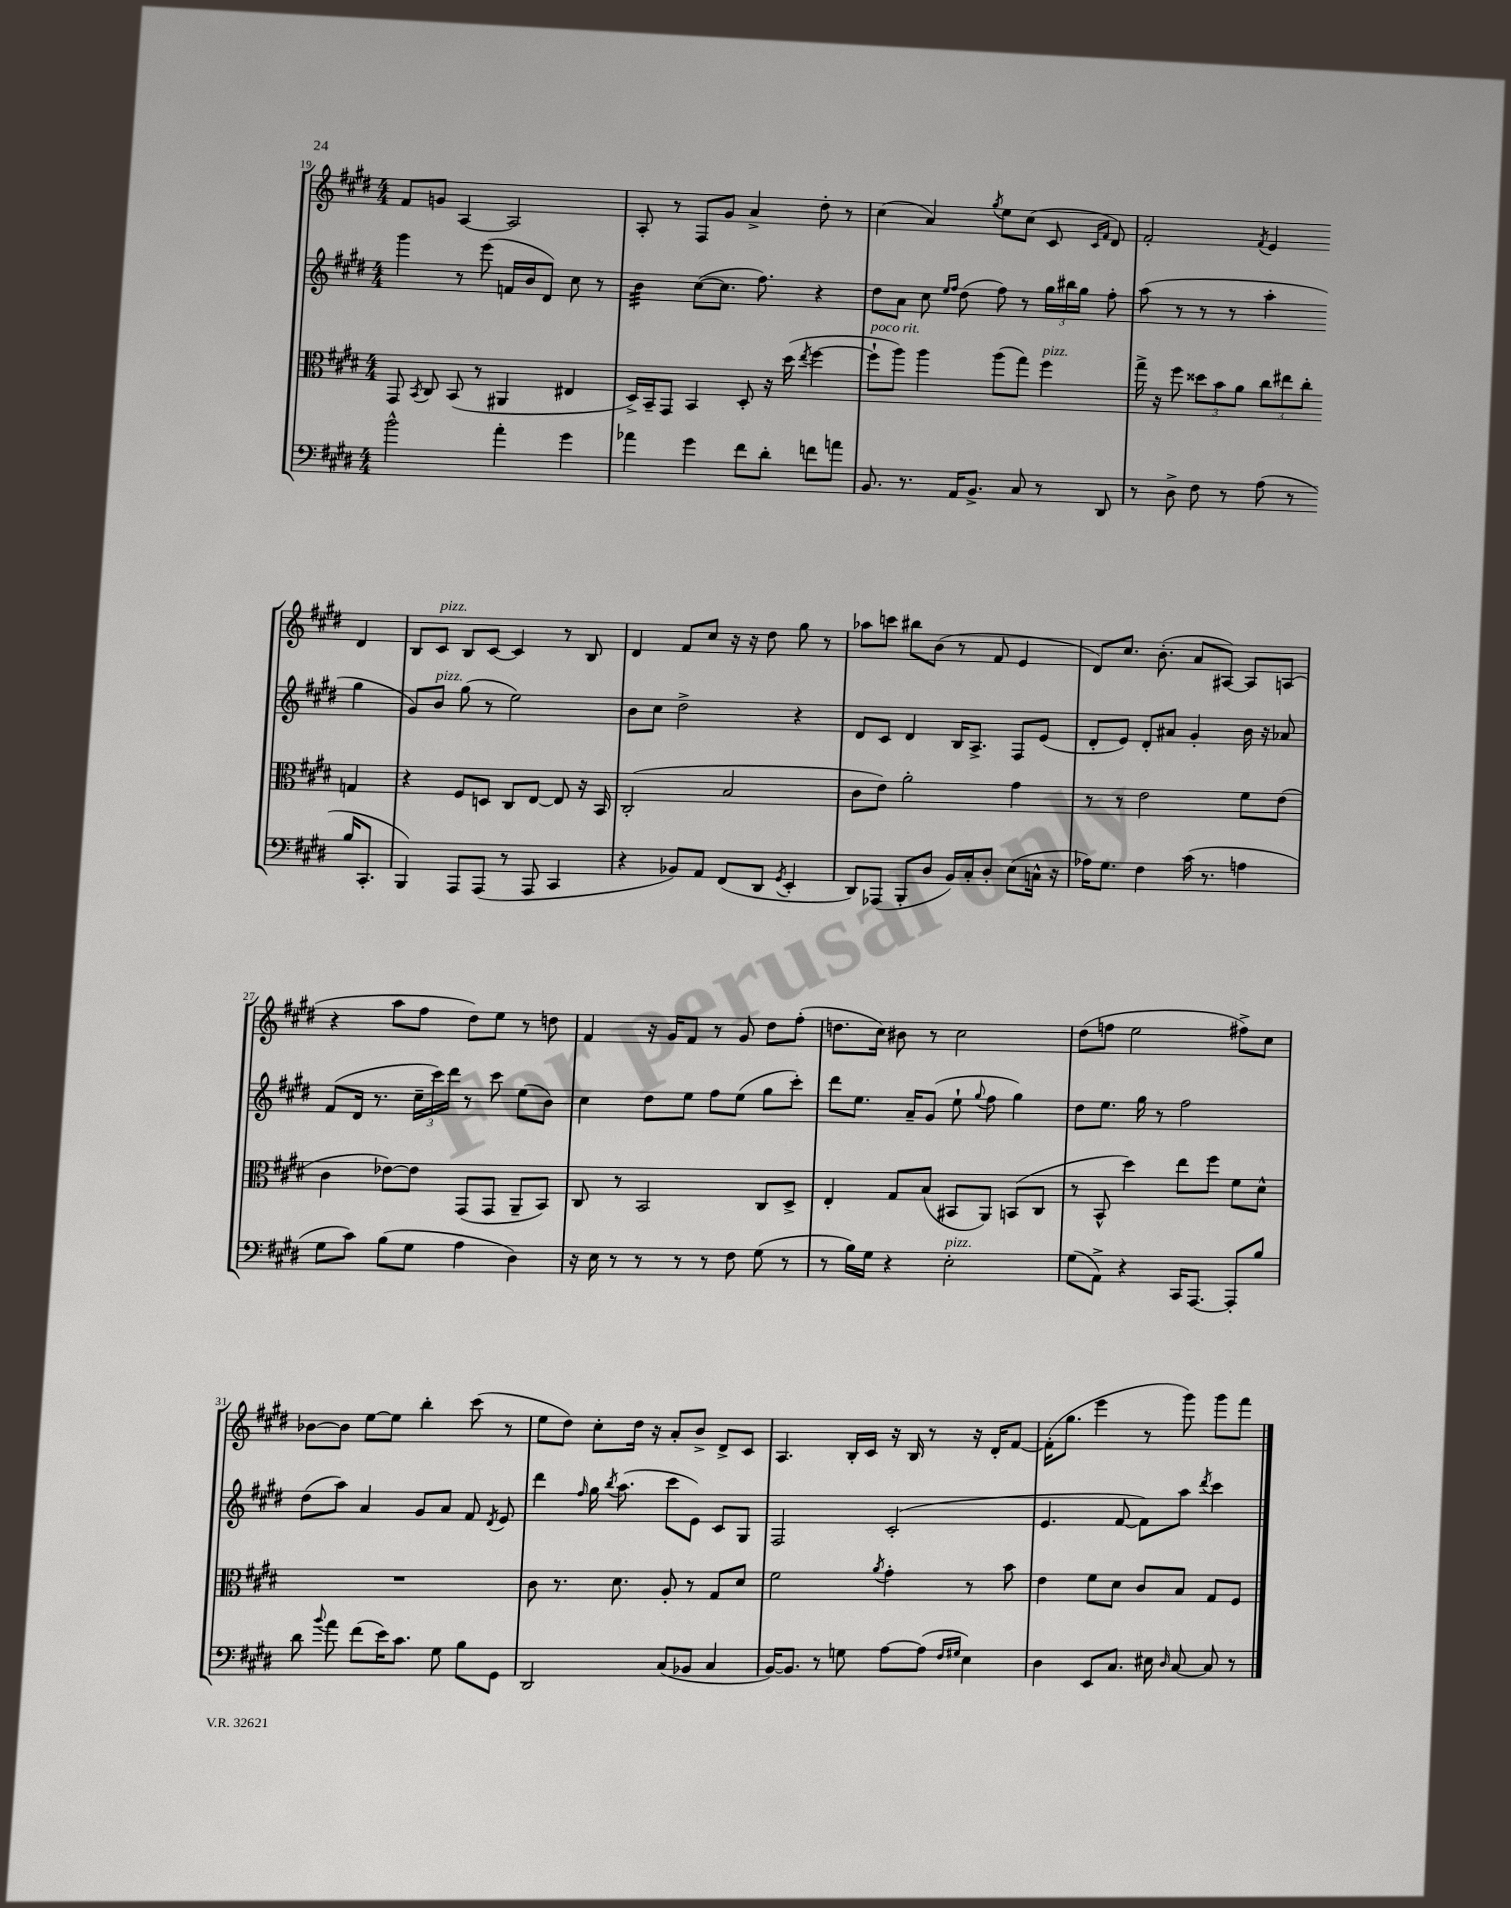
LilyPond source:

<<
\new StaffGroup <<
\new Staff = "s0" {
    \clef treble \key e \major \numericTimeSignature \time 4/4
    \autoBeamOff fis'8[ g'8] a4~ a2 |
    a8-. r8 fis8[ gis'8] a'4-> dis''8-. r8 |
    cis''4( a'4) \acciaccatura { gis''8 } e''8[ cis''8]( cis'8 \grace { cis'16[ fis'16] } dis'8) |
    fis'2-. \acciaccatura { fis'8 } e'4 dis'4 |
    b8[ cis'8]^\markup { \italic "pizz." } b8[ cis'8]~ cis'4 r8 b8 |
    dis'4 fis'8[ cis''8] r16 r16 dis''8 gis''8 r8 |
    aes''8[ c'''8] bis''8[ b'8]( r8 fis'8 e'4 |
    dis'8[) cis''8.] b'8.-.( a'8[ ais8]~) ais8[ a8]( |
    r4 a''8[ fis''8] dis''8[) e''8] r8 d''8 |
    fis'4 r16 gis'16[ fis'8] r8 gis'8 dis''8[ fis''8]-.( |
    d''8.[ cis''16]) bis'8 r8 cis''2 |
    dis''8[( f''8] e''2 fis''8[->) cis''8] |
    bes'8[~ bes'8] e''8[~ e''8] b''4-. cis'''8( r8 |
    e''8[ dis''8]) cis''8[-. dis''16] r16 a'8[-. b'8]-> dis'8[-> cis'8] |
    a4. b16[-. cis'16] r16 b16 r8 r16 dis'16[-. fis'8]~ |
    fis'16[-.( gis''8.] e'''4 r8 gis'''8) gis'''8[ fis'''8] \bar "|." |
}
\new Staff = "s1" {
    \clef treble \key e \major \numericTimeSignature \time 4/4
    \autoBeamOff gis'''4 r8 e'''8( f'16[ b'16 dis'8]) cis''8 r8 |
    b'4:32 cis''8[~( cis''8.] fis''8.) r4 |
    dis''8[ a'8] cis''8 \grace { e''16[ fis''16] } dis''8( fis''8) r8 \tuplet 3/2 { gis''16[ bis''16 gis''16] } fis''8-. |
    a''8( r8 r8 r8 a''4-. gis''4 |
    gis'8[) b'8]^\markup { \italic "pizz." } gis''8( r8 e''2) |
    b'8[ cis''8] dis''2-> r4 |
    dis'8[ cis'8] dis'4 b16[ a8.]-> fis8[ e'8]( |
    dis'8[-. e'8]) dis'8[-. ais'8] gis'4-. b'16 r16 aes'8 |
    fis'8[( dis'16] r8. \tuplet 3/2 { cis''16[-- cis'''16) dis'''16] } r8 cis'''8 e''8[( b'8]) |
    cis''4 dis''8[ e''8] fis''8[ e''8]( gis''8[ cis'''8]-.) |
    dis'''8[ e''8.] a'16[-- gis'8]( e''8-! \appoggiatura { gis''8 } fis''8 gis''4) |
    dis''8[ e''8.] gis''16 r8 fis''2 |
    dis''8[( a''8]) a'4 gis'8[ a'8] fis'8 \acciaccatura { dis'8 } e'8 |
    dis'''4 \grace { fis''16 } gis''16 \acciaccatura { b''8 } a''8.( cis'''8[ e'8]) cis'8[ gis8] |
    fis2 cis'2-.( |
    e'4. fis'8~ fis'8[) a''8] \acciaccatura { dis'''8 } cis'''4 \bar "|." |
}
\new Staff = "s2" {
    \clef alto \key e \major \numericTimeSignature \time 4/4
    \autoBeamOff gis,8 \acciaccatura { b,8 } cis8 b,8( r8 ais,4 eis4 |
    dis16[->) b,16-- gis,8] b,4 dis8-. r16 dis''16( \acciaccatura { e''8 } fis''4~ |
    fis''8[-!^\markup { \italic "poco rit." } a''8]) a''4 a''8[( gis''8]) fis''4^\markup { \italic "pizz." } |
    gis''16-> r16 fis''8 \tuplet 3/2 { disis''8[ b'8 a'8] } \tuplet 3/2 { cis''8[ eis''8 cis''8]-. } g4 |
    r4 fis8[ d8] cis8[ e8]~ e8 r16 b,16 |
    cis2-.( b2 |
    cis'8[ e'8]) a'2-. gis'4 |
    r8 r8 e'2 fis'8[ e'8]( |
    cis'4 ees'8[~) ees'8] gis,8[( gis,8] a,8[-- b,8]) |
    cis8 r8 b,2 cis8[ dis8]-> |
    e4-. gis8[ b8]( bis,8[ a,8]) b,8[( cis8] |
    r8 b,8-^ dis''4) e''8[ fis''8] fis'8[ dis'8]-^ |
    R1 |
    cis'8 r8. dis'8. a8-. r8 gis8[ dis'8] |
    fis'2 \acciaccatura { a'8 } gis'4-. r8 b'8 |
    e'4 fis'8[ dis'8] cis'8[ b8] gis8[ fis8] \bar "|." |
}
\new Staff = "s3" {
    \clef bass \key e \major \numericTimeSignature \time 4/4
    \autoBeamOff b'2-^ a'4-. gis'4 |
    aes'4 gis'4 fis'8[ dis'8]-. f'8[ a'8] |
    b,8. r8. a,16[ b,8.]-> cis8 r8 dis,8 |
    r8 dis8-> fis8 r8 a8( r8 b16[ cis,8.]-. |
    b,,4) a,,8[ a,,8]( r8 a,,8 cis,4 |
    r4 bes,8[) a,8] fis,8[( dis,8] \acciaccatura { gis,8 } e,4-. |
    dis,8[) aes,,8]( b,,8[-. dis8] b,16[) cis16-. dis8]-. e8[( c16]-^ r16 |
    aes16[) gis8.] fis4 cis'16( r8. a4 |
    gis8[ cis'8]) b8[( gis8] a4 dis4) |
    r16 e16 r8 r8 r8 r8 fis8 gis8( r8 |
    r8 b16[) gis16] r4 e2-.^\markup { \italic "pizz." } |
    gis8[( a,8]->) r4 cis,16[ a,,8.]~ a,,8[-. b8] |
    dis'8 \appoggiatura { b'8 } a'8 fis'8[( e'16) cis'8.] gis8 b8[ gis,8] |
    dis,2 cis8[( bes,8] cis4 |
    b,16[~) b,8.] r8 g8 a8[~ a8]( \grace { fis16[ gis16] } e4) |
    dis4 e,8[ cis8.] eis16 \grace { dis16 } cis8~ cis8 r8 \bar "|." |
}
>>
>>
\layout { \context { \Score currentBarNumber = #19 } }
